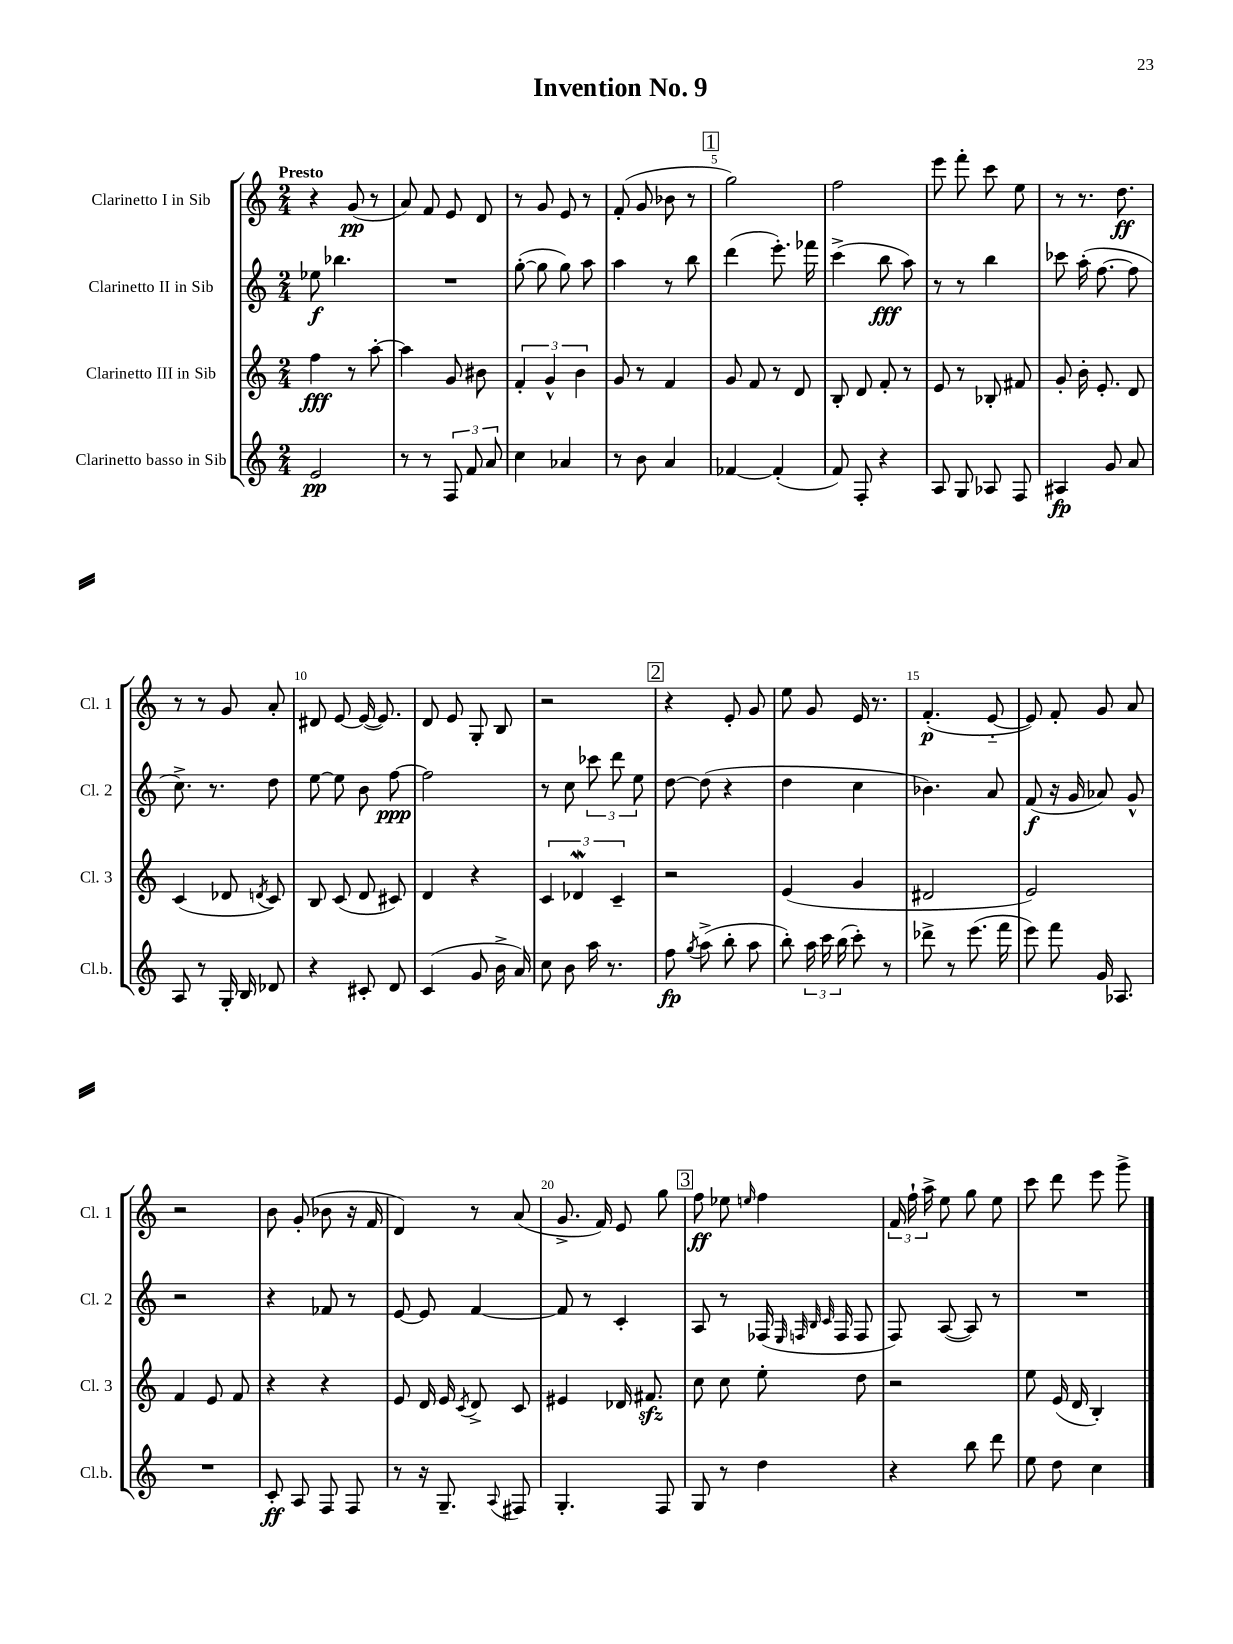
\header { title = "Invention No. 9" }
<<
\new StaffGroup <<
\new Staff = "s0" \with { instrumentName = "Clarinetto I in Sib" shortInstrumentName = "Cl. 1" } {
    \clef treble \key c \major \numericTimeSignature \time 2/4 \tempo "Presto"
    \autoBeamOff r4 g'8\pp( r8 |
    a'8) f'8 e'8 d'8 |
    r8 g'8 e'8 r8 |
    f'8-.( g'8 bes'8 r8 |
    \mark \markup { \box "1" } g''2) |
    f''2 |
    e'''8 f'''8-. c'''8 e''8 |
    r8 r8. d''8.\ff |
    r8 r8 g'8 a'8-. |
    dis'8 e'8~ e'16~( e'8.) |
    d'8 e'8 g8-. b8 |
    r2 |
    \mark \markup { \box "2" } r4 e'8-. g'8 |
    e''8 g'8 e'16 r8. |
    f'4.-.\p( e'8~-_ |
    e'8) f'8-. g'8 a'8 |
    r2 |
    b'8 g'8-.( bes'8 r16 f'16 |
    d'4) r8 a'8( |
    g'8.-> f'16) e'8 g''8 |
    \mark \markup { \box "3" } f''8\ff ees''8 \grace { e''16 } f''4 |
    \tuplet 3/2 { f'16 f''16-! a''16-> } e''8 g''8 e''8 |
    c'''8 d'''8 e'''8 g'''8-> \bar "|." |
}
\new Staff = "s1" \with { instrumentName = "Clarinetto II in Sib" shortInstrumentName = "Cl. 2" } {
    \clef treble \key c \major \numericTimeSignature \time 2/4
    \autoBeamOff ees''8\f bes''4. |
    R2 |
    g''8~-.( g''8 g''8) a''8 |
    a''4 r8 b''8 |
    \mark \markup { \box "1" } d'''4( e'''8.-.) fes'''16 |
    c'''4->( b''8\fff a''8) |
    r8 r8 b''4 |
    ces'''8 a''16-.( f''8.~ f''8 |
    c''8.->) r8. d''8 |
    e''8~ e''8 b'8 f''8~\ppp |
    f''2 |
    r8 c''8 \tuplet 3/2 { ces'''8 d'''8 e''8 } |
    \mark \markup { \box "2" } d''8~ d''8( r4 |
    d''4 c''4 |
    bes'4.) a'8 |
    f'8\f( r16 g'16 aes'8) g'8-^ |
    r2 |
    r4 fes'8 r8 |
    e'8~ e'8 f'4~ |
    f'8 r8 c'4-. |
    \mark \markup { \box "3" } a8 r8 fes16( \grace { e32 f32 b32 c'32 } f16 f8 |
    f8) a8~( a8) r8 |
    R2 \bar "|." |
}
\new Staff = "s2" \with { instrumentName = "Clarinetto III in Sib" shortInstrumentName = "Cl. 3" } {
    \clef treble \key c \major \numericTimeSignature \time 2/4
    \autoBeamOff f''4\fff r8 a''8~-. |
    a''4 g'8 bis'8 |
    \tuplet 3/2 { f'4-. g'4-^ b'4 } |
    g'8 r8 f'4 |
    \mark \markup { \box "1" } g'8 f'8 r8 d'8 |
    b8-. d'8 f'8-. r8 |
    e'8 r8 bes8-. fis'8 |
    g'8-. b'16-. e'8.-. d'8 |
    c'4( des'8 \acciaccatura { d'8 } c'8) |
    b8 c'8( d'8 cis'8) |
    d'4 r4 |
    \tuplet 3/2 { c'4 des'4\mordent c'4-- } |
    \mark \markup { \box "2" } r2 |
    e'4( g'4 |
    dis'2 |
    e'2) |
    f'4 e'8 f'8 |
    r4 r4 |
    e'8 d'16 e'16 \acciaccatura { c'8 } d'8-> c'8 |
    eis'4 des'16 fis'8.\sfz |
    \mark \markup { \box "3" } c''8 c''8 e''8-. d''8 |
    r2 |
    e''8 e'16( d'16 b4-.) \bar "|." |
}
\new Staff = "s3" \with { instrumentName = "Clarinetto basso in Sib" shortInstrumentName = "Cl.b." } {
    \clef treble \key c \major \numericTimeSignature \time 2/4
    \autoBeamOff e'2\pp |
    r8 r8 \tuplet 3/2 { f8 f'8 a'8 } |
    c''4 aes'4 |
    r8 b'8 a'4 |
    \mark \markup { \box "1" } fes'4~ fes'4-.( |
    f'8) f8-. r4 |
    a8 g8 aes8 f8 |
    ais4\fp g'8 a'8 |
    a8 r8 g16-. b16 des'8 |
    r4 cis'8-. d'8 |
    c'4( g'8 b'16-> a'16) |
    c''8 b'8 a''16 r8. |
    \mark \markup { \box "2" } f''8\fp \acciaccatura { g''8 } a''8->( b''8-. a''8 |
    b''8-.) \tuplet 3/2 { a''16 c'''16 b''16( } c'''8-.) r8 |
    des'''8-> r8 e'''8.( f'''16 |
    e'''8) f'''8 g'16 aes8. |
    R2 |
    c'8-.\ff a8 f8 f8 |
    r8 r16 g8.-- \appoggiatura { a8 } fis8 |
    g4.-. f8 |
    \mark \markup { \box "3" } g8 r8 d''4 |
    r4 b''8 d'''8 |
    e''8 d''8 c''4 \bar "|." |
}
>>
>>
\layout { \context { \Score \override BarNumber.break-visibility = ##(#f #t #t) barNumberVisibility = #(every-nth-bar-number-visible 5) } }
